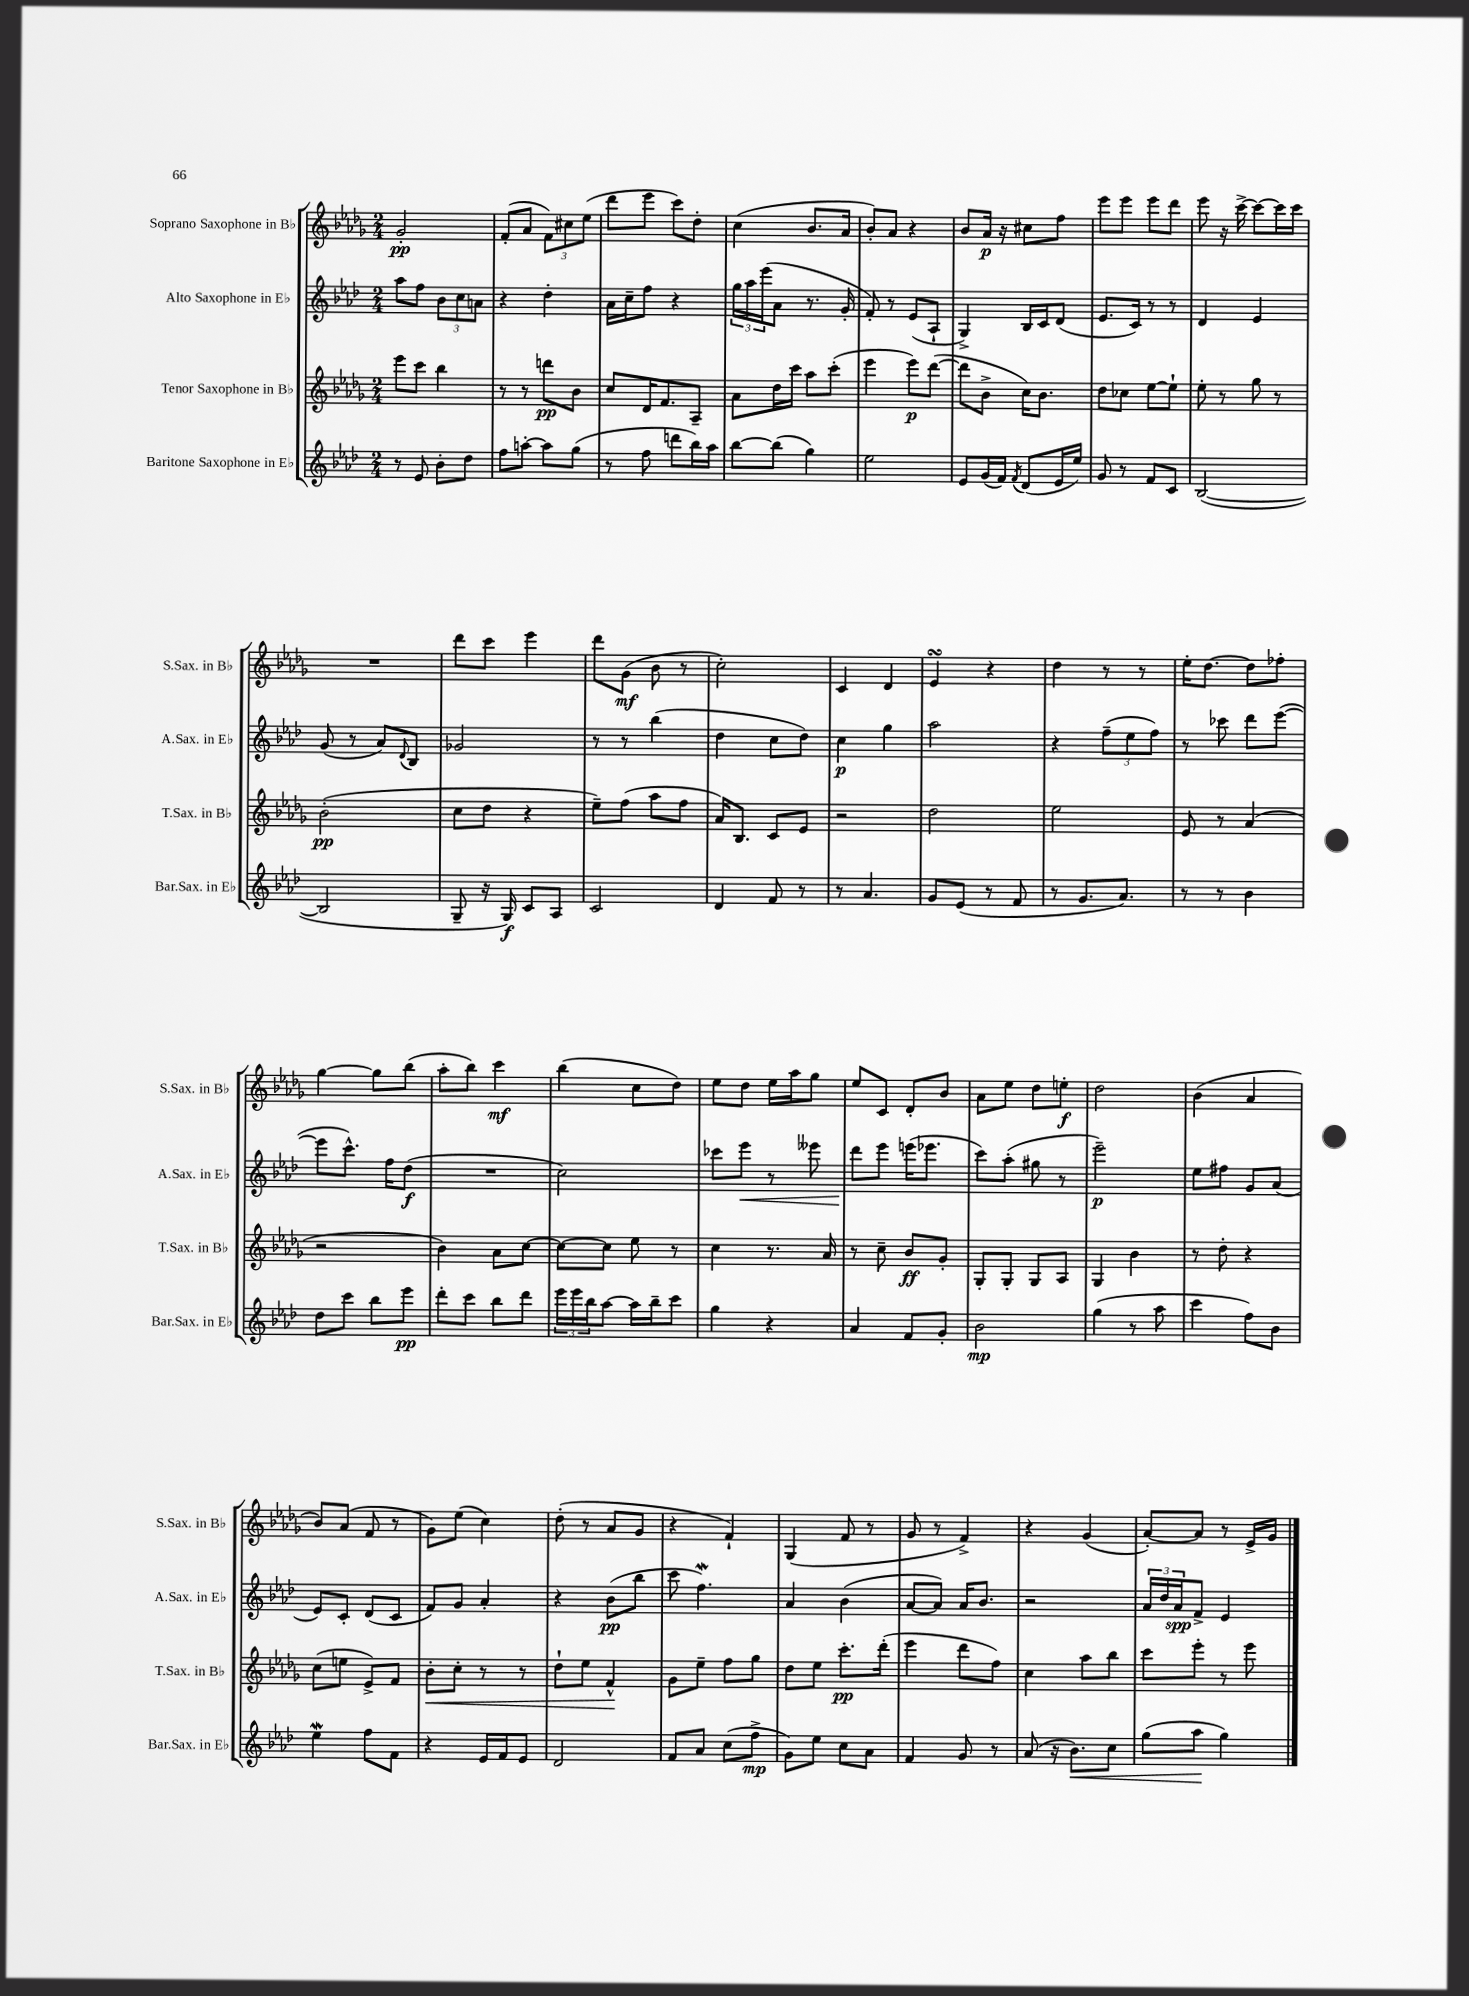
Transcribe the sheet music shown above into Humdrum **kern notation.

**kern	**dynam	**kern	**dynam	**kern	**dynam	**kern	**dynam
*part4	*part4	*part3	*part3	*part2	*part2	*part1	*part1
*staff4	*staff4	*staff3	*staff3	*staff2	*staff2	*staff1	*staff1
*I"Baritone Saxophone in E♭	*	*I"Tenor Saxophone in B♭	*	*I"Alto Saxophone in E♭	*	*I"Soprano Saxophone in B♭	*
*I'Bar.Sax. in E♭	*	*I'T.Sax. in B♭	*	*I'A.Sax. in E♭	*	*I'S.Sax. in B♭	*
*clefG2	*	*clefG2	*	*clefG2	*	*clefG2	*
*k[b-e-a-d-]	*	*k[b-e-a-d-g-]	*	*k[b-e-a-d-]	*	*k[b-e-a-d-g-]	*
*M2/4	*	*M2/4	*	*M2/4	*	*M2/4	*
=14	=14	=14	=14	=14	=14	=14	=14
8r	.	8eee-\L	.	8aa-\L	.	2g-'/	pp
8e-/	.	8ccc\J	.	8ff\J	.	.	.
8b-'\L	.	4bb-\	.	12b-\L	.	.	.
.	.	.	.	12cc\	.	.	.
8dd-\J	.	.	.	.	.	.	.
.	.	.	.	12an\J	.	.	.
=15	=15	=15	=15	=15	=15	=15	=15
8ff\L	.	8r	.	4r	.	(8f'/L	.
[8aan'\J	.	8r	.	.	.	8a-/J	.
8aa\L]	.	8dddn\L	pp	4dd-'\	.	12f\L)	.
.	.	.	.	.	.	12cc#X\	.
(8gg\J	.	8b-\J	.	.	.	.	.
.	.	.	.	.	.	(12ee-\J	.
=16	=16	=16	=16	=16	=16	=16	=16
8r	.	8cc/L	.	16a-\LL	.	8ddd-\L	.
.	.	.	.	16cc~\J	.	.	.
8ff\	.	16d-/K	.	8ff\J	.	8eee-\J	.
.	.	8.f/	.	.	.	.	.
8dddn\L	.	.	.	4r	.	8ccc\L)	.
16bb-\L)	.	8A-~/J	.	.	.	8dd-'\J	.
16aa-\JJ	.	.	.	.	.	.	.
=17	=17	=17	=17	=17	=17	=17	=17
[8bb-\L	.	8a-\L	.	24gg\LL	.	(4cc\	.
.	.	.	.	24aa-\	.	.	.
.	.	.	.	(24eee-\J	.	.	.
(8bb-\J]	.	16dd-\L	.	8a-\J	.	.	.
.	.	16ccc\JJ	.	.	.	.	.
4gg\)	.	8aa-\L	.	8.r	.	8.b-/L	.
.	.	(8ccc'\J	.	.	.	.	.
.	.	.	.	16g'/	.	16a-/Jk	.
=18	=18	=18	=18	=18	=18	=18	=18
2ee-\	.	4eee-\	.	8f'/)	.	8b-'/L)	.
.	.	.	.	8r	.	8a-/J	.
.	.	8eee-\L)	p	(8e-/L	.	4r	.
.	.	([8ddd-\J	.	8A-`/J	.	.	.
=19	=19	=19	=19	=19	=19	=19	=19
8e-/L	.	8ddd-\L]	.	4G^/)	.	8b-/L	.
(16g/L	.	8b-^\J	.	.	.	16a-/Jk	p
16f/JJ)	.	.	.	.	.	16r	.
8qf/	.	.	.	.	.	.	.
(8d-/L	.	16cc\KL)	.	16B-/LL	.	8cc#X\L	.
.	.	8.b-\J	.	16c/J	.	.	.
16e-/L	.	.	.	(8d-/J	.	8ff\J	.
16ee-/JJ)	.	.	.	.	.	.	.
=20	=20	=20	=20	=20	=20	=20	=20
8g/	.	8dd-\L	.	8.e-/L	.	8eee-\L	.
8r	.	8cc-X\J	.	.	.	8eee-\J	.
.	.	.	.	16c/Jk)	.	.	.
8f/L	.	[8ee-\L	.	8r	.	8eee-\L	.
8c/J	.	8ee-`\J]	.	8r	.	8ddd-\J	.
=21	=21	=21	=21	=21	=21	=21	=21
([2B-/	.	8ee-'\	.	4d-/	.	8eee-\	.
.	.	8r	.	.	.	16r	.
.	.	.	.	.	.	[16ccc^\	.
.	.	8gg-\	.	4e-/	.	8ccc\L_	.
.	.	8r	.	.	.	16ccc\L]	.
.	.	.	.	.	.	16ccc\JJ	.
!!LO:LB:g=z
=22	=22	=22	=22	=22	=22	=22	=22
2B-/]	.	(2b-'\	pp	(8g/	.	2r	.
.	.	.	.	8r	.	.	.
.	.	.	.	8a-/L)	.	.	.
.	.	.	.	8qqd-/	.	.	.
.	.	.	.	8B-/J	.	.	.
=23	=23	=23	=23	=23	=23	=23	=23
8G~/	.	8cc\L	.	2g-X/	.	8ddd-\L	.
16r	.	8dd-\J	.	.	.	8ccc\J	.
16G/)	f	.	.	.	.	.	.
8c/L	.	4r	.	.	.	4eee-\	.
8A-/J	.	.	.	.	.	.	.
=24	=24	=24	=24	=24	=24	=24	=24
2c/	.	8ee-~\L)	.	8r	.	8ddd-\L	.
.	.	(8ff\J	.	8r	.	(8g-\J	mf
.	.	8aa-\L	.	(4bb-\	.	8b-\	.
.	.	8ff\J	.	.	.	8r	.
=25	=25	=25	=25	=25	=25	=25	=25
4d-/	.	16a-/KL)	.	4dd-\	.	2cc'\)	.
.	.	8.B-/J	.	.	.	.	.
8f/	.	8c/L	.	8cc\L	.	.	.
8r	.	8e-/J	.	8dd-\J)	.	.	.
=26	=26	=26	=26	=26	=26	=26	=26
8r	.	2r	.	4cc\	p	4c/	.
4.a-/	.	.	.	.	.	.	.
.	.	.	.	4gg\	.	4d-/	.
=27	=27	=27	=27	=27	=27	=27	=27
8g/L	.	2dd-\	.	2aa-\	.	4e-sSSS/	.
(8e-/J	.	.	.	.	.	.	.
8r	.	.	.	.	.	4r	.
8f/	.	.	.	.	.	.	.
=28	=28	=28	=28	=28	=28	=28	=28
8r	.	2ee-\	.	4r	.	4dd-\	.
8.g/L	.	.	.	.	.	.	.
.	.	.	.	(12ff~\L	.	8r	.
8.a-/J)	.	.	.	.	.	.	.
.	.	.	.	12ee-\	.	.	.
.	.	.	.	.	.	8r	.
.	.	.	.	12ff\J)	.	.	.
=29	=29	=29	=29	=29	=29	=29	=29
8r	.	8e-/	.	8r	.	16ee-'\KL	.
.	.	.	.	.	.	[8.dd-\J	.
8r	.	8r	.	8ccc-X\	.	.	.
4b-\	.	(4a-/	.	8ddd-\L	.	8dd-\L]	.
.	.	.	.	([8eee-\J	.	8ff-X'\J	.
!!LO:LB:g=z
=30	=30	=30	=30	=30	=30	=30	=30
8dd-\L	.	2r	.	8eee-\L]	.	[4gg-\	.
8ccc\J	.	.	.	8.ccc^^\J)	.	.	.
8bb-\L	.	.	.	.	.	8gg-\L]	.
.	.	.	.	16ff\KL	.	.	.
8eee-\J	pp	.	.	(8dd-\J	f	(8bb-\J	.
=31	=31	=31	=31	=31	=31	=31	=31
8ddd-'\L	.	4b-\)	.	2r	.	8aa-'\L	.
8ccc\J	.	.	.	.	.	8bb-\J)	.
8bb-\L	.	8a-\L	.	.	.	4ccc\	mf
8ddd-\J	.	[8cc\J	.	.	.	.	.
=32	=32	=32	=32	=32	=32	=32	=32
24eee-\LL	.	8cc\L_	.	2cc\)	.	(4bb-\	.
24eee-\	.	.	.	.	.	.	.
24bb-\J	.	.	.	.	.	.	.
[8aa-\J	.	8cc\J]	.	.	.	.	.
16aa-\LL]	.	8ee-\	.	.	.	8cc\L	.
16bb-~\J	.	.	.	.	.	.	.
8ccc\J	.	8r	.	.	.	8dd-\J)	.
=33	=33	=33	=33	=33	=33	=33	=33
4gg\	.	4cc\	.	8ccc-X\L	.	8ee-\L	.
!	!	!	!	!	!LO:HP:b	!	!
.	.	.	.	8eee-\J	<	8dd-\J	.
4r	.	8.r	.	8r	.	16ee-\LL	.
.	.	.	.	.	.	16aa-\J	.
.	.	.	.	8eee--X\	.	8gg-\J	.
.	.	16a-/	.	.	.	.	.
=34	=34	=34	=34	=34	=34	=34	=34
4a-/	.	8r	.	8ddd-\L	.	8ee-/L	.
.	.	8cc~\	.	8eee-\J	[	8c/J	.
8f/L	.	8b-/L	ff	(16eeen\KL	.	8d-'/L	.
.	.	.	.	8.eee-X\J	.	.	.
8g'/J	.	8g-'/J	.	.	.	8b-/J	.
=35	=35	=35	=35	=35	=35	=35	=35
2b-\	mp	8G-'/L	.	8ccc\L)	.	8a-\L	.
.	.	8G-'/J	.	(8aa-'\J	.	8ee-\J	.
.	.	8G-/L	.	8gg#X\	.	8dd-\L	.
.	.	8A-/J	.	8r	.	8een'\J	f
=36	=36	=36	=36	=36	=36	=36	=36
(4gg\	.	4G-/	.	2eee-~\)	p	2dd-\	.
8r	.	4b-\	.	.	.	.	.
8aa-\	.	.	.	.	.	.	.
=37	=37	=37	=37	=37	=37	=37	=37
4ccc\	.	8r	.	8ee-\L	.	(4b-\	.
.	.	8dd-'\	.	8ff#X\J	.	.	.
8ff\L)	.	4r	.	8g/L	.	4a-/	.
8b-\J	.	.	.	(8a-/J	.	.	.
!!LO:LB:g=z
=38	=38	=38	=38	=38	=38	=38	=38
4ee-W\	.	(8cc\L	.	8e-/L)	.	8b-/L)	.
.	.	8een\J	.	8c'/J	.	(8a-/J	.
8ff\L	.	8e-^/L)	.	(8d-/L	.	8f/	.
8f\J	.	8f/J	.	8c/J	.	8r	.
=39	=39	=39	=39	=39	=39	=39	=39
!	!	!	!LO:HP:b	!	!	!	!
4r	.	8b-'\L	<	8f/L)	.	8g-\L)	.
.	.	8cc'\J	.	8g/J	.	(8ee-\J	.
16e-/LL	.	8r	.	4a-'/	.	4cc\)	.
16f/J	.	.	.	.	.	.	.
8e-/J	.	8r	.	.	.	.	.
=40	=40	=40	=40	=40	=40	=40	=40
2d-/	.	8dd-`\L	.	4r	.	(8dd-'\	.
.	.	8ee-\J	.	.	.	8r	.
.	.	4f^^/	.	(8b-\L	pp	8a-/L	.
.	.	.	.	8bb-\J	.	8g-/J	.
.	.	.	[	.	.	.	.
=41	=41	=41	=41	=41	=41	=41	=41
8f/L	.	8g-\L	.	8ccc\	.	4r	.
8a-/J	.	8ee-~\J	.	4.ffW\)	.	.	.
(8cc\L	.	8ff\L	.	.	.	4f`/)	.
8ff^\J	mp	8gg-\J	.	.	.	.	.
=42	=42	=42	=42	=42	=42	=42	=42
8g\L)	.	8dd-\L	.	4a-/	.	(4G-/	.
8ee-\J	.	8ee-\J	.	.	.	.	.
8cc\L	.	8.ccc'\L	pp	(4b-\	.	8f/	.
8a-\J	.	.	.	.	.	8r	.
.	.	(16ddd-'\Jk	.	.	.	.	.
=43	=43	=43	=43	=43	=43	=43	=43
4f/	.	4eee-\	.	[8a-/L	.	8g-/	.
.	.	.	.	8a-/J])	.	8r	.
8g/	.	8ddd-\L	.	16a-/KL	.	4f^/)	.
.	.	.	.	8.b-/J	.	.	.
8r	.	8ff\J)	.	.	.	.	.
=44	=44	=44	=44	=44	=44	=44	=44
(8a-/	.	4cc\	.	2r	.	4r	.
16r	.	.	.	.	.	.	.
!	!LO:HP:b	!	!	!	!	!	!
8.b-\L)	<	.	.	.	.	.	.
.	.	8aa-\L	.	.	.	(4g-/	.
8cc\J	.	8bb-\J	.	.	.	.	.
=45	=45	=45	=45	=45	=45	=45	=45
(8gg\L	.	8ccc\L	.	24a-/LL	.	[8a-'/L)	.
.	.	.	.	24dd-/	.	.	.
.	.	.	.	24a-/J	spp	.	.
8aa-\J	.	8eee-'\J	.	8f^/J	.	8a-/J]	.
4gg\)	[	8r	.	4e-/	.	8r	.
.	.	8eee-\	.	.	.	16e-^/LL	.
.	.	.	.	.	.	16g-/JJ	.
==	==	==	==	==	==	==	==
*-	*-	*-	*-	*-	*-	*-	*-
